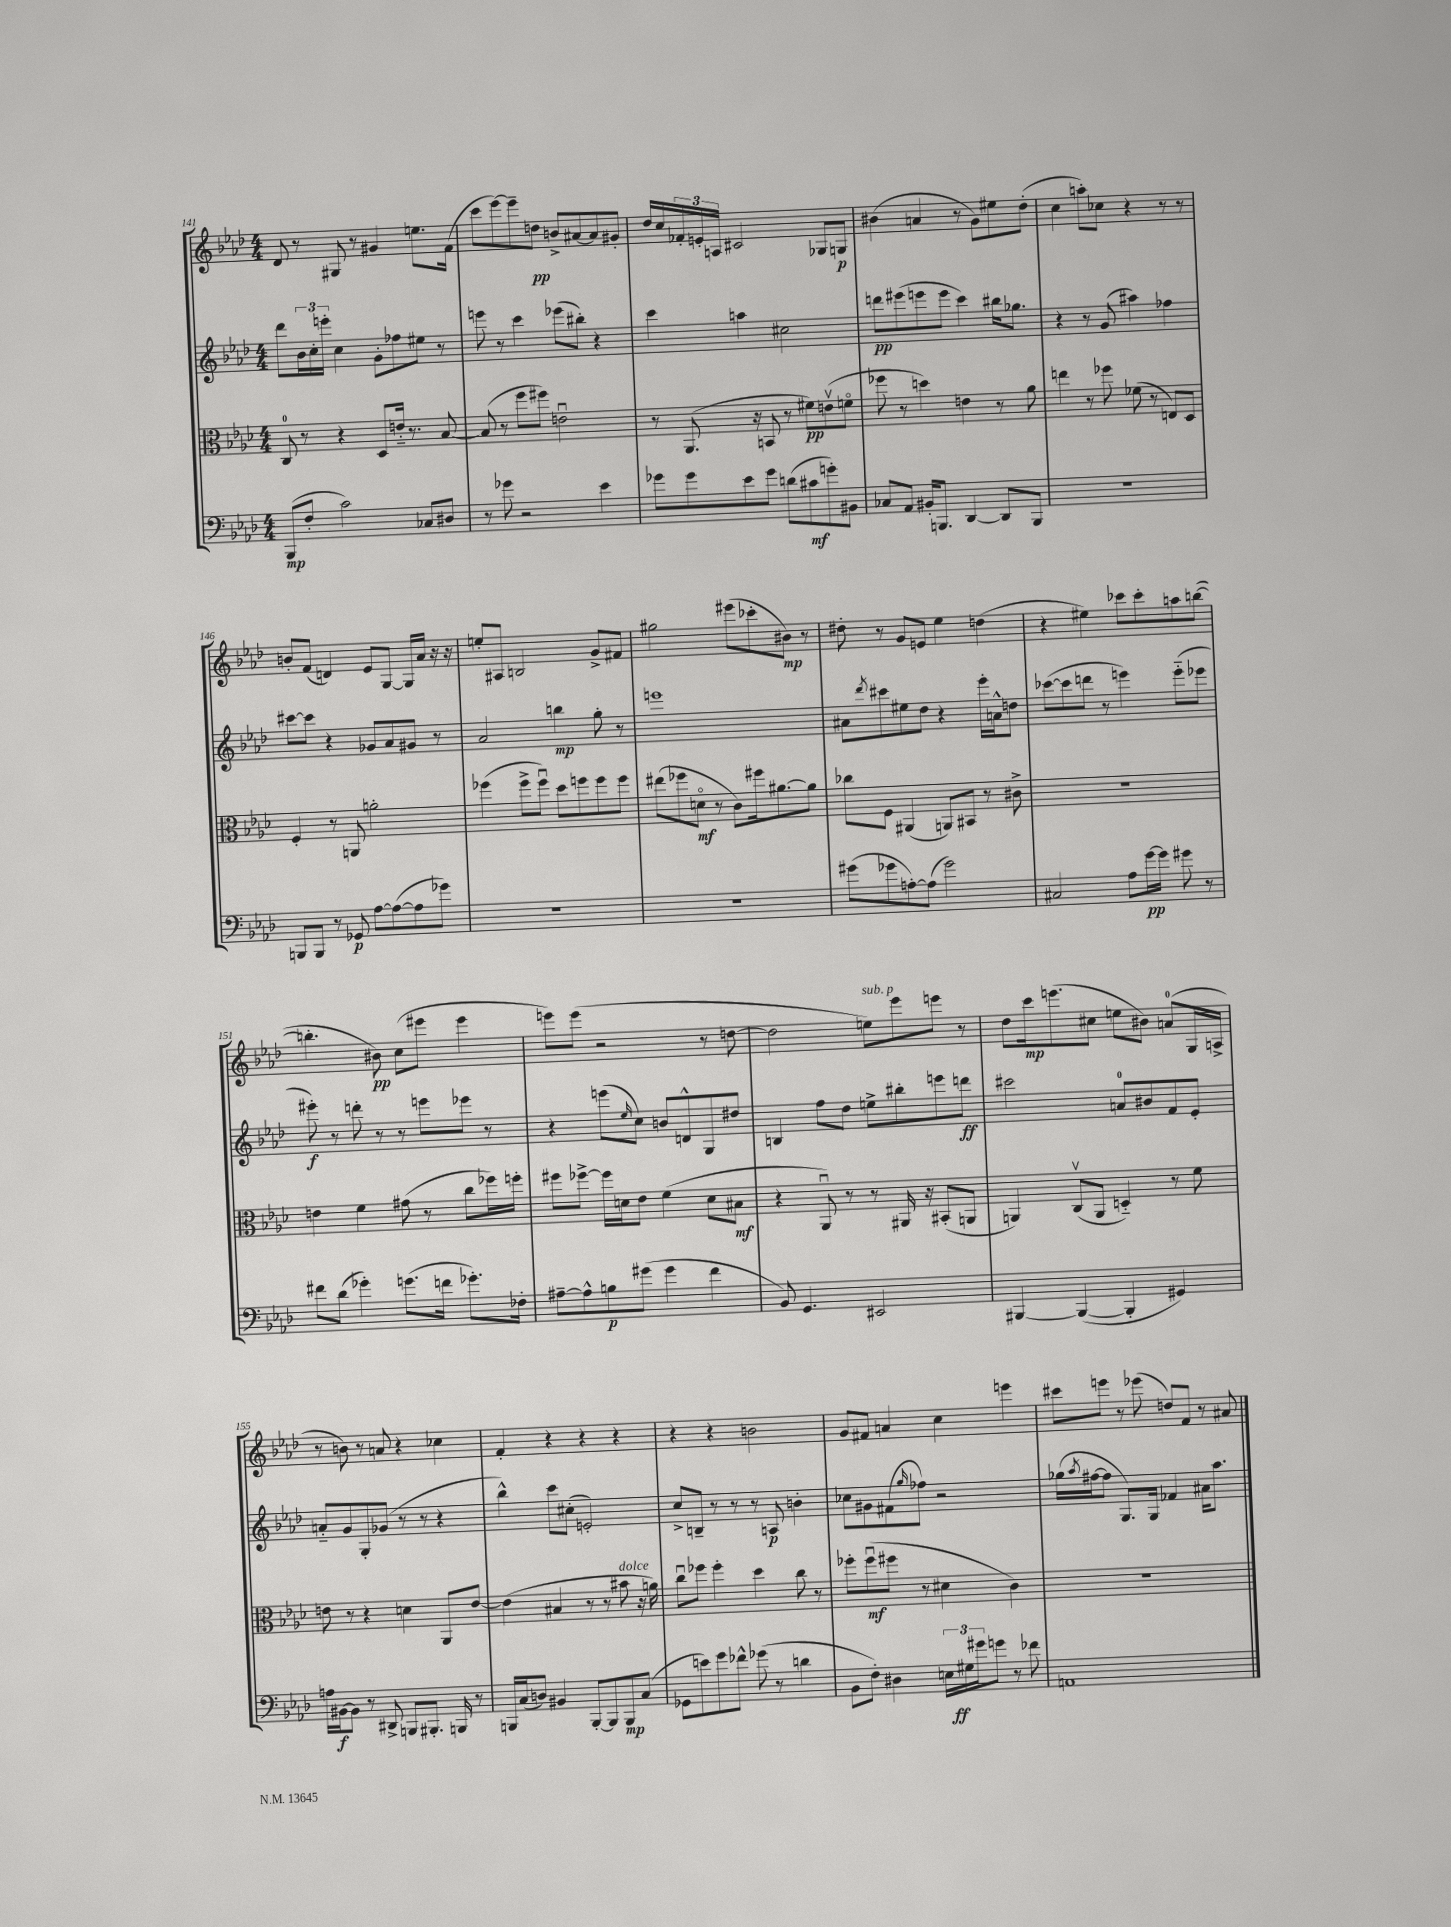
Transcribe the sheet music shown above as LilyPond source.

<<
\new StaffGroup <<
\new Staff = "s0" {
    \clef treble \key aes \major \numericTimeSignature \time 4/4
    des'8 r8 gis8 r8 gis'4 e''8. f'16( |
    c'''8 ees'''8~) ees'''8-- d''8\pp b'8-> ais'8~ ais'8 gis'8-. |
    des''16 c''16 \tuplet 3/2 { fes'16-. e'16-. a16 } cis'2 ges8 g8\p |
    bis'4( a'4 r8 g'8) eis''8 des''8-.( |
    c''4 a''8-.) ces''8 r4 r8 r8 |
    b'8-. f'8( d'4) ees'8 g8~ g16 aes'16 r16 r16 |
    e''8-. ais8 b2 g'8-> fis'8 |
    gis''2 eis'''8( ces'''8-. bis'8\mp) r8 |
    dis''8-. r8 g'8 e'8 ees''4 d''4( |
    r4 eis''4) ces'''8 ces'''8-. a''8 b''8~( |
    b''4.-. bis'8\pp) c''8( eis'''8 eis'''4 |
    e'''8) e'''8( r2 r8 d''8~ |
    d''2 e''8^\markup { \italic "sub. p" }) ees'''8 e'''8 r8 |
    des''8 c'''16\mp e'''8.( cis''8 e''8 bis'8) a'8-0( g16 a16-> |
    r8 b'8) r8 a'8 r4 ces''4 |
    f'4-. r4 r4 r4 |
    r4 r4 b'2 |
    g'8 fis'8 a'4 c''4 e'''4 |
    cis'''8 e'''8 r8 ees'''8( d''8) f'8 r8 ais'8 \bar "|." |
}
\new Staff = "s1" {
    \clef treble \key aes \major \numericTimeSignature \time 4/4
    des'''8 \tuplet 3/2 { bes'16 c''16-. e'''16-. } c''4 g'8-. fes''8 eis''8 r8 |
    e'''8 r8 c'''4 ees'''8( bis''8-.) r4 |
    c'''4 a''4 cis''2 |
    d'''8\pp eis'''8( e'''8 e'''8 c'''4) bis''16 ges''8. |
    r4 r8 g'8( ais''4) fes''4 |
    cis'''8~ cis'''8 r4 ges'8 aes'8 gis'8 r8 |
    aes'2 b''4\mp g''8-. r8 |
    e'''1 |
    ais'8 \acciaccatura { des'''8 } cis'''8 eis''8 des''8 r4 ees'''16-. a'16-^ d''8 |
    ces'''8~( ces'''8 d'''8 r8 e'''4) e'''8-_( ees'''8 |
    eis'''8-.\f) r8 d'''8-. r8 r8 e'''8 ees'''8 r8 |
    r4 e'''8( \grace { ees''16 } c''8) b'8 d'8-^ g8 dis''8 |
    b4 f''8 des''8 e''8-> bis''8-. e'''8 d'''8\ff |
    cis'''2 a'8-0 bis'8 f'8 ees'8-. |
    a'8-_ g'8 g8-. ges'8( r8 r8 r4 |
    bes''4-^) c'''8 cis''8-.( e'2-.) |
    c''8-> b8-- r8 r8 r8 a8\p b'4-. |
    ces''8 gis'8 fis'8( \grace { g''16 } fes''8) r2 |
    ges''16( \acciaccatura { aes''8 } fis''16~ fis''8 g8.) g16 fes'4 ais'16 aes''8. \bar "|." |
}
\new Staff = "s2" {
    \clef alto \key aes \major \numericTimeSignature \time 4/4
    c8-0 r8 r4 des8 e'16-_ r8. bes8~ |
    bes8( r8 f''8 fis''8) e'2\downbow |
    r8 aes,8.( r16 b,8 r8 fis'8\pp) e'8\upbow( f'8\flageolet |
    fes''8 r8 d''4) e'4 r8 aes'8 |
    e''4 r8 fes''8 fes'8( r8 e8) des8 |
    f4-. r8 a,8 a'2-. |
    fes''4( fes''8-> fes''8\downbow) des''8 f''8 f''8 f''8 |
    eis''8( fes''8 d'8\flageolet\mf r8 c'8) fis''16 ais'8.~ ais'8 |
    ces''8 f8 ais,4( a,8) bis,8 r8 cis'8-> |
    R1 |
    e'4 f'4 gis'8( r8 c''8 fes''16) f''16-. |
    fis''8 fes''8~-> fes''16 d'16 ees'8 f'4( d'8 bis8\mf |
    r4 aes,8\downbow) r8 r8 ais,16 r16 bis,8-.( a,8 |
    a,4) c8\upbow( a,8 d4-_) r8 f'8 |
    e'8 r8 r4 d'4 aes,8 e'8~ |
    e'4( bis4 r8 r8 bis'8^\markup { \italic "dolce" } r16 a'16) |
    c''8\downbow fes''8 fes''4-. des''4 c''8 r8 |
    fes''8-. fes''8\downbow\mf( fis''8 r8 dis'4 c'4) |
    R1 \bar "|." |
}
\new Staff = "s3" {
    \clef bass \key aes \major \numericTimeSignature \time 4/4
    bes,,8\mp( f8-. c'2) ces8 dis8 |
    r8 ges'8 r2 ees'4 |
    ges'8 ges'8 ees'8 ges'8 d'8( cis'8\mf g'8-.) bis,8 |
    ces8 aes,8 bis,16-. b,,8. des,4~ des,8 b,,8 |
    r1 |
    b,,8 b,,8 r8 ges,8\p aes8~ aes8~( aes8 ges'8) |
    R1 |
    R1 |
    gis'8( ges'8 a8~-.) a8( ges'2) |
    cis2 aes8 g'16~\pp g'16 gis'8 r8 |
    fis'8 des'8( ges'4-.) g'8.( f'16 ges'8.-.) fes16-. |
    ais8~-- ais8-^ b8\p gis'8( gis'4 f'4 |
    bes,8) g,4. eis,2 |
    bis,,4~ bis,,4~( bis,,4-. gis,4) |
    a16 bis,16~\f bis,8 r8 dis,8-> b,,8 bis,,8.-. b,,16 r8 |
    b,,16 c16( d8) bis,4 b,,8~-. b,,8 b,,8\mp c8( |
    ges,8 e'8) g'8 fes'8-^ ges'8( r8 d'4 |
    bes,8 f8-.) dis4 \tuplet 3/2 { e16 gis16\ff gis'16 } g'8 r8 fes'8 |
    a,1 \bar "|." |
}
>>
>>
\layout { \context { \Score currentBarNumber = #141 } }
